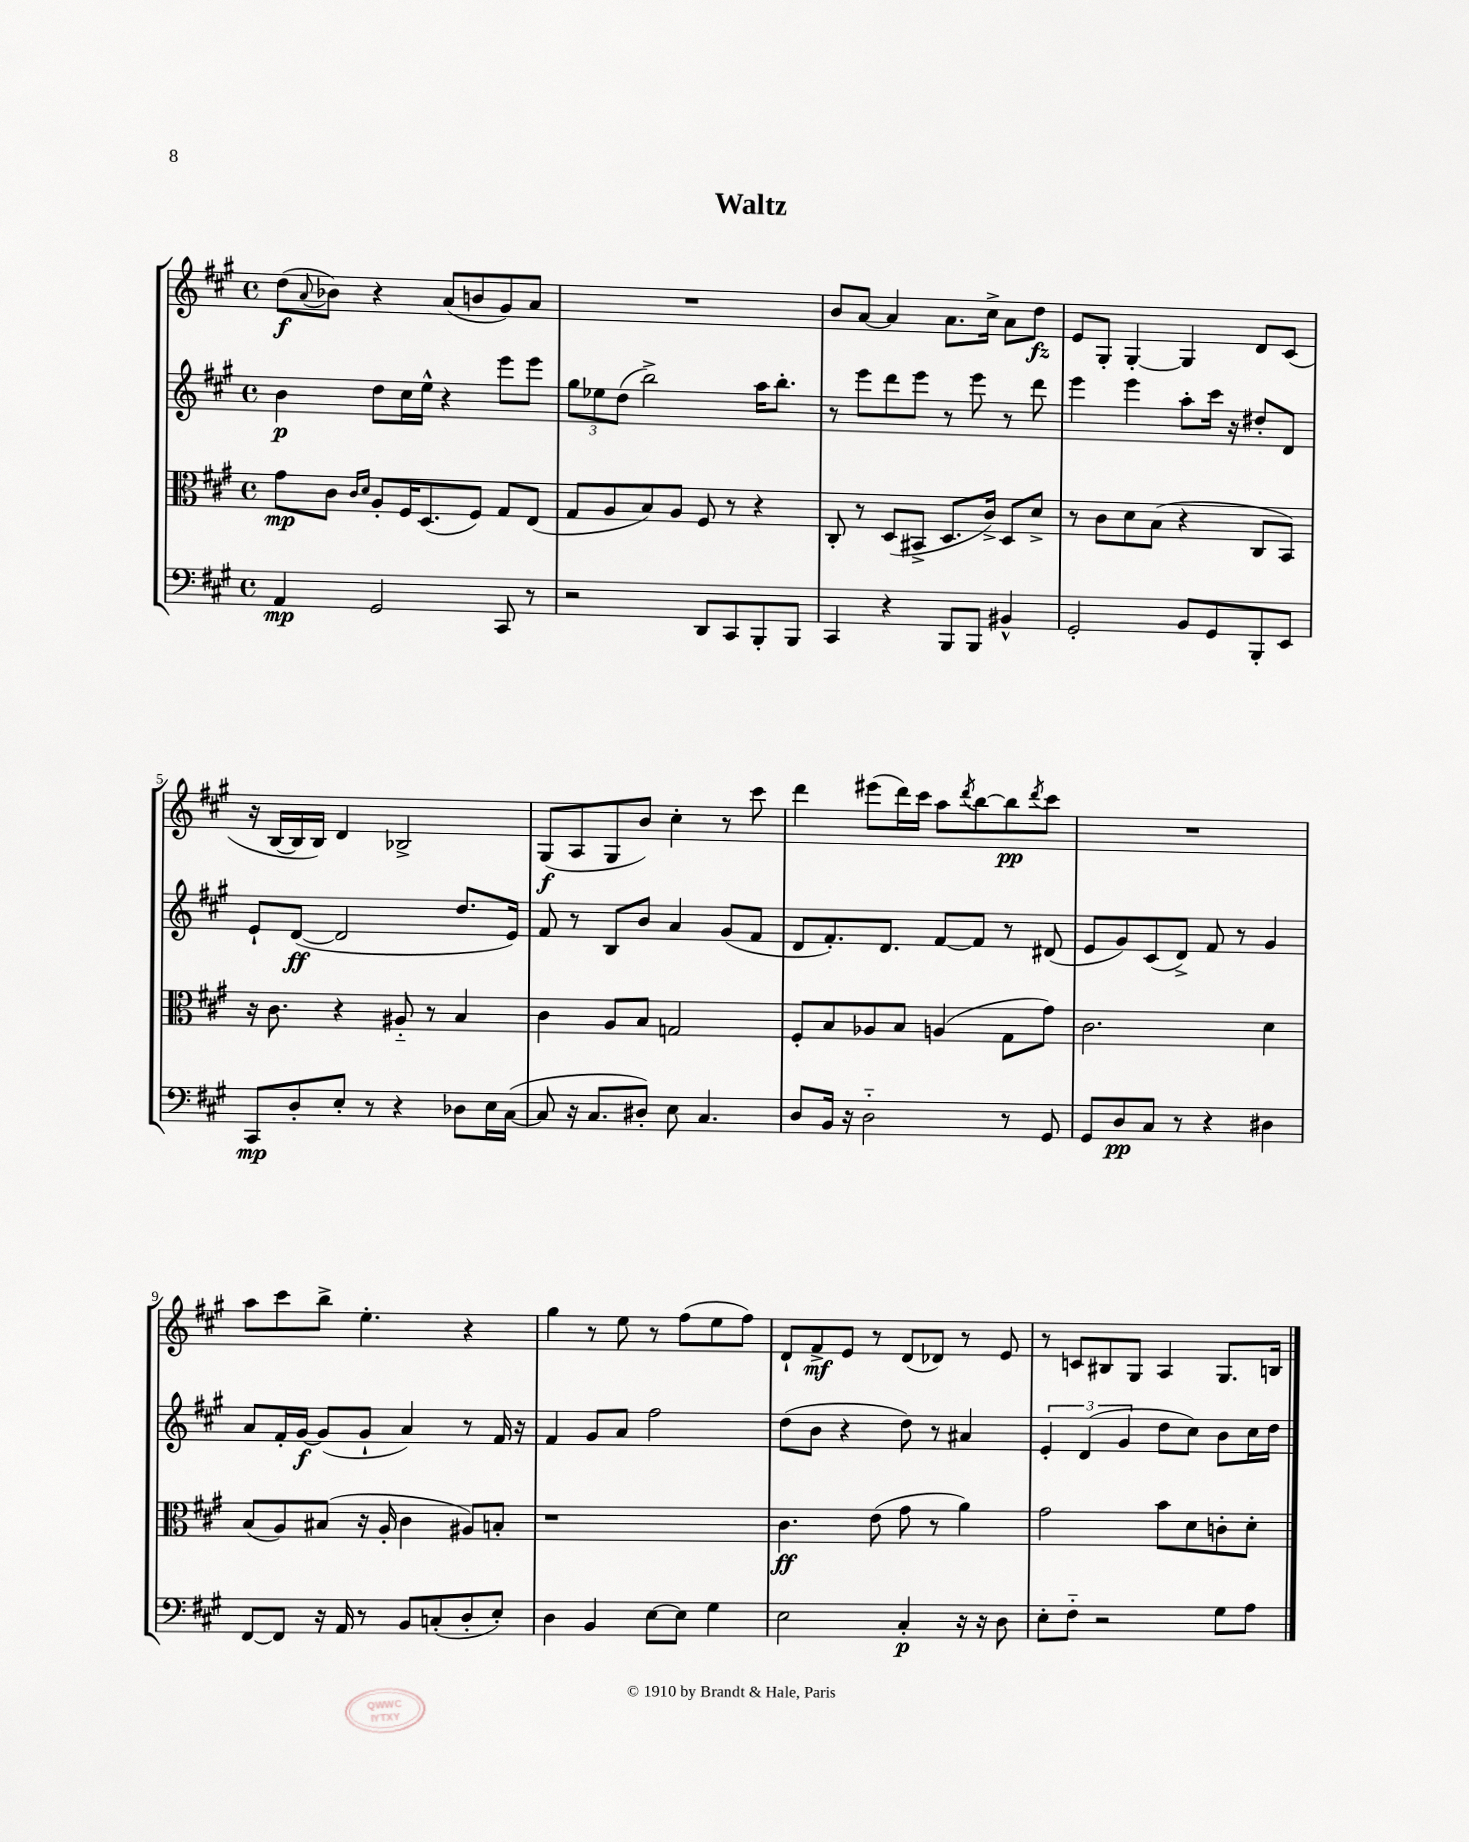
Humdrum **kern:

**kern	**dynam	**kern	**dynam	**kern	**dynam	**kern	**dynam
*part4	*part4	*part3	*part3	*part2	*part2	*part1	*part1
*staff4	*staff4	*staff3	*staff3	*staff2	*staff2	*staff1	*staff1
*clefF4	*	*clefC3	*	*clefG2	*	*clefG2	*
*k[f#c#g#]	*	*k[f#c#g#]	*	*k[f#c#g#]	*	*k[f#c#g#]	*
*M4/4	*	*M4/4	*	*M4/4	*	*M4/4	*
*met(c)	*	*met(c)	*	*met(c)	*	*met(c)	*
=1	=1	=1	=1	=1	=1	=1	=1
4AA/	mp	8g#\L	mp	4b\	p	(8dd\L	f
.	.	.	.	.	.	8qqa/	.
.	.	8c#\J	.	.	.	8b-X\J)	.
.	.	16qqc#/LL	.	.	.	.	.
.	.	16qqd/JJ	.	.	.	.	.
2GG#/	.	8A'/L	.	8dd\L	.	4r	.
.	.	16F#/K	.	16cc#\L	.	.	.
.	.	(8.D/	.	16ee^^\JJ	.	.	.
.	.	.	.	4r	.	(8a/L	.
.	.	8F#/J)	.	.	.	8bn/	.
8CC#/	.	8G#/L	.	8eee\L	.	8g#/)	.
8r	.	(8E/J	.	8eee\J	.	8a/J	.
=2	=2	=2	=2	=2	=2	=2	=2
2r	.	8G#/L	.	12gg#\L	.	1r	.
.	.	.	.	12ee-X\	.	.	.
.	.	8A/	.	.	.	.	.
.	.	.	.	(12dd\J	.	.	.
.	.	8B/)	.	2bb^\)	.	.	.
.	.	8A/J	.	.	.	.	.
8DD/L	.	8F#/	.	.	.	.	.
8CC#/	.	8r	.	.	.	.	.
8BBB'/	.	4r	.	16aa\KL	.	.	.
.	.	.	.	8.bb'\J	.	.	.
8BBB/J	.	.	.	.	.	.	.
=3	=3	=3	=3	=3	=3	=3	=3
4CC#/	.	8C#'/	.	8r	.	8b/L	.
.	.	8r	.	8eee\L	.	[8a/J	.
4r	.	(8D/L	.	8ddd\	.	4a/]	.
.	.	8BB#X^/J	.	8eee\J	.	.	.
8BBB/L	.	8.D/L	.	8r	.	8.a\L	.
8BBB/J	.	.	.	8eee\	.	.	.
.	.	16c#^/Jk)	.	.	.	16cc#^\Jk	.
4BB#X^^/	.	8D/L	.	8r	.	8a\L	.
.	.	8d^/J	.	8ddd\	.	8dd\J	fz
=4	=4	=4	=4	=4	=4	=4	=4
2GG#'/	.	8r	.	4eee\	.	8e/L	.
.	.	8c#\L	.	.	.	8G#'/J	.
.	.	8d\	.	4eee\	.	[4G#'/	.
.	.	(8B\J	.	.	.	.	.
8BB/L	.	4r	.	8aa'\L	.	4G#/]	.
8GG#/	.	.	.	16ccc#\Jk	.	.	.
.	.	.	.	16r	.	.	.
8BBB'/	.	8C#/L	.	8dd#X'/L	.	8d/L	.
8EE/J	.	8BB/J)	.	8d/J	.	(8c#/J	.
!!LO:LB:g=z
=5	=5	=5	=5	=5	=5	=5	=5
8CC#/L	mp	16r	.	8e`/L	.	16r	.
.	.	8.c#\	.	.	.	[16B/LL	.
8D'/	.	.	.	([8d/J	ff	16B/]	.
.	.	.	.	.	.	16B/JJ)	.
8E'/J	.	4r	.	2d/]	.	4d/	.
8r	.	.	.	.	.	.	.
4r	.	8A#X/	.	.	.	2B-X^/	.
.	.	8r	.	.	.	.	.
8D-X\L	.	4B/	.	8.dd/L	.	.	.
16E\L	.	.	.	.	.	.	.
([16C#\JJ	.	.	.	16e/Jk)	.	.	.
=6	=6	=6	=6	=6	=6	=6	=6
8C#/]	.	4c#\	.	8f#/	.	(8G#/L	f
16r	.	.	.	8r	.	8A/	.
8.C#/L	.	.	.	.	.	.	.
.	.	8A/L	.	8B/L	.	8G#/	.
8D#X'/J)	.	8B/J	.	8b/J	.	8b/J)	.
8E\	.	2Gn/	.	4a/	.	4cc#'\	.
4.C#/	.	.	.	.	.	.	.
.	.	.	.	(8g#/L	.	8r	.
.	.	.	.	8f#/J	.	8ccc#\	.
=7	=7	=7	=7	=7	=7	=7	=7
8D/L	.	8F#'/L	.	8d/L	.	4ddd\	.
16BB/Jk	.	8B/	.	8.f#'/)	.	.	.
16r	.	.	.	.	.	.	.
2D\	.	8A-X/	.	.	.	(8eee#X\L	.
.	.	.	.	8.d/J	.	.	.
.	.	8B/J	.	.	.	16ddd\L)	.
.	.	.	.	.	.	16ccc#\JJ	.
.	.	(4An/	.	[8f#/L	.	8aa\L	.
.	.	.	.	.	.	8qddd/	.
.	.	.	.	8f#/J]	.	[8bb\	.
8r	.	8G#\L	.	8r	.	8bb\]	pp
.	.	.	.	.	.	8qddd/	.
8GG#/	.	8g#\J)	.	(8d#X/	.	8ccc#\J	.
=8	=8	=8	=8	=8	=8	=8	=8
8GG#/L	.	2.c#\	.	8e/L	.	1r	.
8D/	pp	.	.	8g#/)	.	.	.
8C#/J	.	.	.	(8c#/	.	.	.
8r	.	.	.	8d^/J)	.	.	.
4r	.	.	.	8f#/	.	.	.
.	.	.	.	8r	.	.	.
4D#X\	.	4d\	.	4g#/	.	.	.
!!LO:LB:g=z
=9	=9	=9	=9	=9	=9	=9	=9
[8FF#/L	.	(8B/L	.	8a/L	.	8aa\L	.
8FF#/J]	.	8A/)	.	16f#'/L	.	8ccc#\	.
.	.	.	.	[16g#/JJ	f	.	.
16r	.	(8B#X/J	.	(8g#/L]	.	8bb^\J	.
16AA/	.	.	.	.	.	.	.
8r	.	16r	.	8g#`/J	.	4.ee'\	.
.	.	16A'/	.	.	.	.	.
8BB/L	.	4c#\	.	4a/)	.	.	.
(8Cn'/	.	.	.	.	.	.	.
8D'/	.	8A#X/L)	.	8r	.	4r	.
8E'/J)	.	8Bn'/J	.	16f#/	.	.	.
.	.	.	.	16r	.	.	.
=10	=10	=10	=10	=10	=10	=10	=10
4D\	.	1r	.	4f#/	.	4gg#\	.
4BB/	.	.	.	8g#/L	.	8r	.
.	.	.	.	8a/J	.	8ee\	.
[8E\L	.	.	.	2ff#\	.	8r	.
8E\J]	.	.	.	.	.	(8ff#\L	.
4G#\	.	.	.	.	.	8ee\	.
.	.	.	.	.	.	8ff#\J)	.
=11	=11	=11	=11	=11	=11	=11	=11
2E\	.	4.c#\	ff	(8dd\L	.	8d`/L	.
.	.	.	.	8b\J	.	8f#^/	mf
.	.	.	.	4r	.	8e/J	.
.	.	(8e\	.	.	.	8r	.
4C#'/	p	8g#\	.	8dd\)	.	(8d/L	.
.	.	8r	.	8r	.	8d-X/J)	.
16r	.	4a\)	.	4a#X/	.	8r	.
16r	.	.	.	.	.	.	.
8D\	.	.	.	.	.	8e/	.
=12	=12	=12	=12	=12	=12	=12	=12
8E'\L	.	2g#\	.	6e'/	.	8r	.
8F#\J	.	.	.	.	.	8cn/L	.
.	.	.	.	(6d/	.	.	.
2r	.	.	.	.	.	8B#X/	.
.	.	.	.	6g#/	.	.	.
.	.	.	.	.	.	8G#/J	.
.	.	8b\L	.	8dd\L	.	4A/	.
.	.	8d\	.	8cc#\J)	.	.	.
8G#\L	.	8cn'\	.	8b\L	.	8.G#/L	.
8A\J	.	8d'\J	.	16cc#\L	.	.	.
.	.	.	.	16dd\JJ	.	16Bn/Jk	.
==	==	==	==	==	==	==	==
*-	*-	*-	*-	*-	*-	*-	*-
